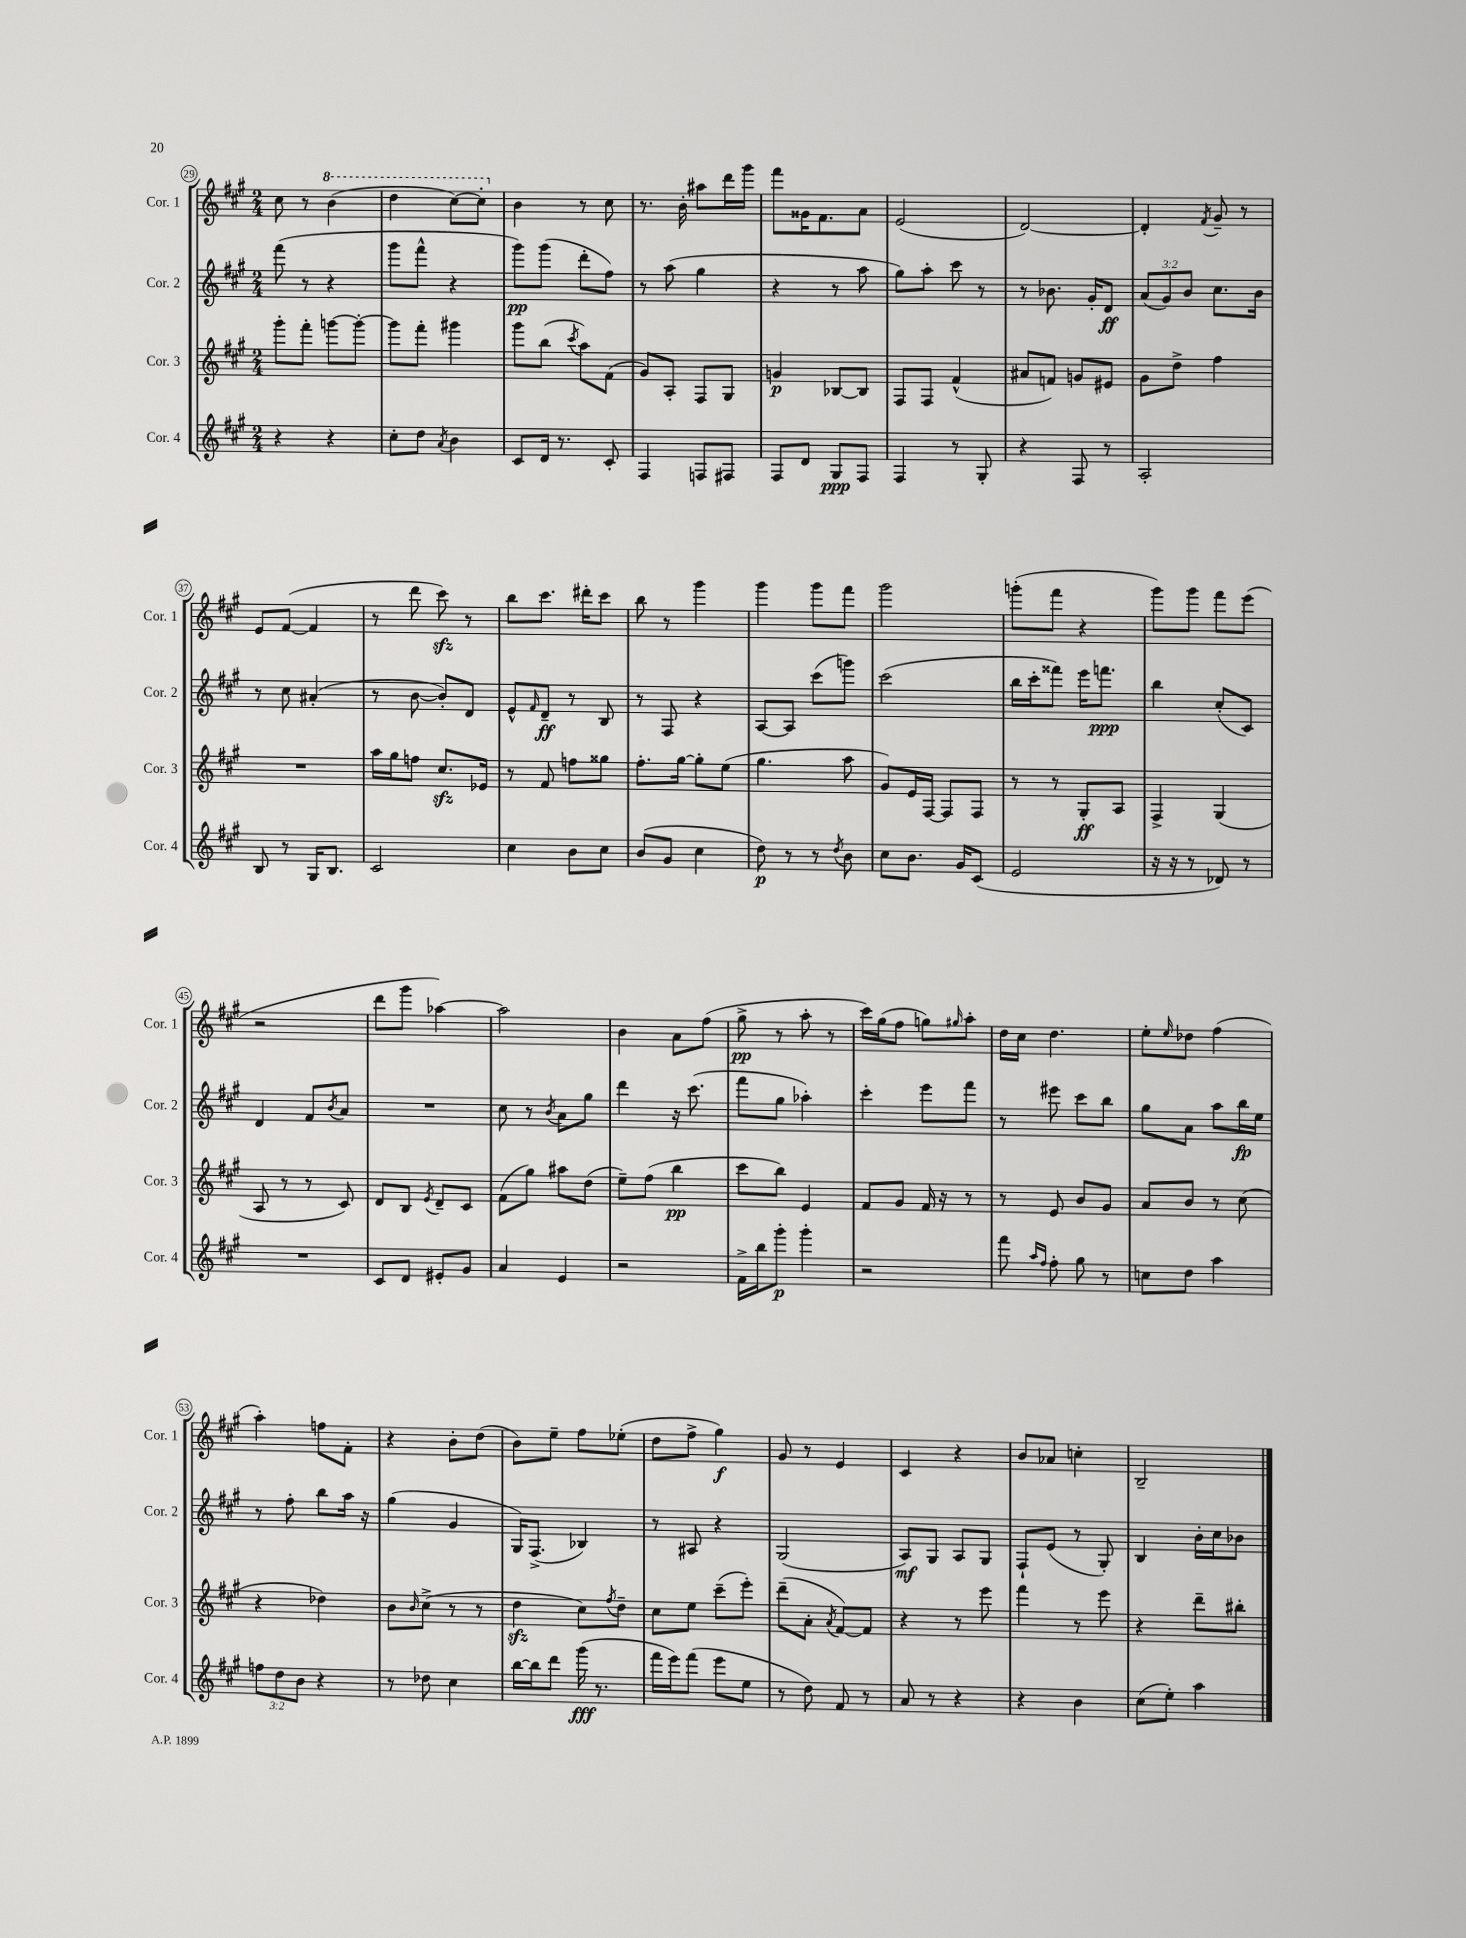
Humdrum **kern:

**kern	**kern	**kern	**kern
*staff4	*staff3	*staff2	*staff1
*clefG2	*clefG2	*clefG2	*clefG2
*k[f#c#g#]	*k[f#c#g#]	*k[f#c#g#]	*k[f#c#g#]
*M2/4	*M2/4	*M2/4	*M2/4
4r	8ggg#'\L	(8fff#\	8cc#\
.	8fff#'\J	8r	8r
4r	[8ggg\L	4r	(4bb\
.	8ggg'\_J	.	.
=	=	=	=
8cc#'\L	8ggg\]L	8ggg#\L	4ddd\
8dd\J	8fff#'\J	8fff#^^\J	.
8qa/	.	.	.
4b\	4ggg#\	4r	[8ccc#\L)
.	.	.	8ccc#'\]J
=	=	=	=
8c#/L	8ggg#\L	8ggg#\L)	4b\
16d/Jk	(8bb\J	(8ggg#\J	.
8.r	.	.	.
.	8qccc#/	.	.
.	8aa\L)	8ddd'\L	8r
8c#'/	(8f#\J	8ff#\J)	8cc#\
=	=	=	=
4F#/	8g#/L)	8r	8.r
.	8A'/J	(8aa\	.
.	.	.	16b'\
8F/L	8F#/L	4gg#\	8aa#\L
8F#/J	8G#/J	.	16ddd\L
.	.	.	16ggg#\JJ
=	=	=	=
8F#/L	4g/	4r	8fff#\L
8d/J	.	.	16g##\K
.	.	.	8.f#\
8G#/L	[8B-/L	8r	.
8F#/J	8B-/]J	8aa\	8a\J
=	=	=	=
4F#/	8F#/L	8gg#\L)	(2e/
.	8F#/J	8aa'\J	.
8r	(4f#^^/	8ccc#\	.
8G#'/	.	8r	.
=	=	=	=
4r	8a#/L	8r	[2d/)
.	8f/J)	8.b-\	.
8F#/	8g/L	.	.
.	.	16g#'/LK	.
8r	8e#/J	8d/J	.
=	=	=	=
2A'/	8g#\L	(12a/L	4d'/]
.	.	12g#/)	.
.	8dd^\J	.	.
.	.	12b/J	.
.	.	.	8qf#/
.	4ff#\	8.cc#\L	8g#~/
.	.	.	8r
.	.	16b\Jk	.
=	=	=	=
8B/	2r	8r	8e/L
8r	.	8cc#\	([8f#/J
16G#/LK	.	(4a#'/	4f#/]
8.B/J	.	.	.
=	=	=	=
2c#/	16aa\LL	8r	8r
.	16gg#\J	.	.
.	8ff\J	[8b\	8ddd\
.	8.cc#/L	8b'/]L)	8ccc#\)
.	.	8d/J	8r
.	16e-/Jk	.	.
=	=	=	=
4cc#\	8r	8e^^/L	8bb\L
.	.	16qqf#/	.
.	8f#/	8d~/J	8.ccc#\J
8b\L	8ff\L	8r	.
.	.	.	16ddd#'\LK
8cc#\J	8gg##\J	8B/	8ccc#\J
=	=	=	=
(8b/L	8.ff#'\L	8r	8bb\
8g#/J	.	8F#/	8r
.	[16gg#\Jk	.	.
4cc#\	8gg#'\]L	4r	4ggg#\
.	(8ee\J	.	.
=	=	=	=
8dd\)	4.gg#\	[8A/L	4ggg#\
8r	.	8A/]J	.
8r	.	(8ccc#\L	8ggg#\L
8qdd/	.	.	.
8b\	8aa\	8ggg\J)	8fff#\J
=	=	=	=
8cc#\L	8g#/L)	(2ccc#\	2ggg#\
8.b\J	16e/L	.	.
.	[16F#/JJ	.	.
.	8F#/]L	.	.
16g#/LK	.	.	.
(8c#/J	8F#/J	.	.
=	=	=	=
2e/	8r	16bb\LL	(8ggg'\L
.	.	16ccc#'\J	.
.	8r	8fff##\J)	8fff#\J
.	8G#'/L	16eee\LK	4r
.	.	8.fff\J	.
.	8A/J	.	.
=	=	=	=
16r	4F#^/	4bb\	8ggg#\L)
16r	.	.	.
8r	.	.	8ggg#\J
8d-/)	(4G#/	(8cc#'/L	8fff#\L
8r	.	8c#/J)	(8eee\J
=	=	=	=
2r	8A/	4d/	2r
.	8r	.	.
.	8r	8f#/L	.
.	.	8qb/	.
.	8c#/)	8a/J	.
=	=	=	=
8c#/L	8d/L	2r	8ddd\L
8d/J	8B/J	.	8ggg#\J
.	8qe/	.	.
8e#'/L	8d~/L	.	[4aa-\)
8g#/J	8c#/J	.	.
=	=	=	=
4a/	(8f#\L	8cc#\	2aa-\]
.	8gg#\J)	8r	.
.	.	8qb/	.
4e/	8aa#\L	8a\L	.
.	(8dd\J	8gg#\J	.
=	=	=	=
2r	8ee~\L)	4ddd\	4b\
.	(8ff#\J	.	.
.	4bb\	16r	8a\L
.	.	(8.ccc#\	.
.	.	.	(8ff#\J
=	=	=	=
16f#^\LL	8ccc#\L	8fff#\L	8gg#^\
16bb\J	.	.	.
8ggg#'\J	8bb\J)	8gg#\J	8r
4ggg#'\	4e/	4aa-'\)	8aa'\
.	.	.	8r
=	=	=	=
2r	8f#/L	4ccc#'\	16ccc#\LL)
.	.	.	(16gg#\J
.	8g#/J	.	8ff#\J
.	16f#/	8eee\L	8gg\L)
.	16r	.	.
.	.	.	16qqgg#/
.	8r	8fff#\J	8aa'\J
=	=	=	=
8fff#\	8r	8r	16dd\LL
.	.	.	16cc#\JJ
16qqaa/LL	.	.	.
16qqff#/JJ	.	.	.
8ff#'\	8e/	8eee#\	4.dd\
8gg#\	8b/L	8ccc#\L	.
8r	8g#/J	8bb\J	.
=	=	=	=
8cc\L	8a/L	8gg#\L	8ee'\L
.	.	.	16qqee/
8dd\J	8b/J	8a\J	8dd-\J
4aa\	8r	8aa\L	(4ff#\
.	(8cc#\	16bb\L	.
.	.	16ee\JJ	.
=	=	=	=
12ff\L	4r	8r	4aa'\)
12dd\	.	.	.
.	.	8ff#'\	.
12b\J	.	.	.
4r	4dd-\)	8bb\L	8ff\L
.	.	16aa\Jk	8f#'\J
.	.	16r	.
=	=	=	=
8r	8b\L	(4gg#\	4r
.	16qqb/	.	.
8dd-\	(8cc#^\J	.	.
4cc#\	8r	4g#/	8b'\L
.	8r	.	(8dd\J
=	=	=	=
[16bb\LL	4dd\	16G#/LK)	8b\L)
16bb\]J	.	(8.F#^/J	.
8ddd\J	.	.	8ee~\J
(16ggg#\	8cc#\L)	4B-/)	8ff#\L
8.r	.	.	.
.	8qff#/	.	.
.	8dd~\J	.	(8ee-'\J
=	=	=	=
16fff#\LL	8cc#\L	8r	8dd\L
16eee\J)	.	.	.
(8fff#\J	8ee\J	8A#/	8ff#^\J
8eee\L	(8ccc#~\L	4r	4gg#\)
8ee\J	8eee'\J)	.	.
=	=	=	=
8r	(8ddd~\L	(2G#/	8g#/
8dd\)	8a'\J	.	8r
.	8qa/	.	.
8f#/	[8f#/L)	.	4e/
8r	8f#/]J	.	.
=	=	=	=
8a/	4r	8A/L)	4c#/
8r	.	8G#/J	.
4r	8r	8A/L	4r
.	8eee\	8G#/J	.
=	=	=	=
4r	4fff#\	8F#`/L	8b/L
.	.	(8e/J	8a-/J
4b\	8r	8r	4cc'\
.	8eee\	8G#'/)	.
=	=	=	=
(8cc#\L	4r	4B/	2B~/
8ee'\J)	.	.	.
4aa\	8ddd~\L	16b'\LL	.
.	.	16cc#\J	.
.	8bb#'\J	8b-\J	.
==	==	==	==
*-	*-	*-	*-
